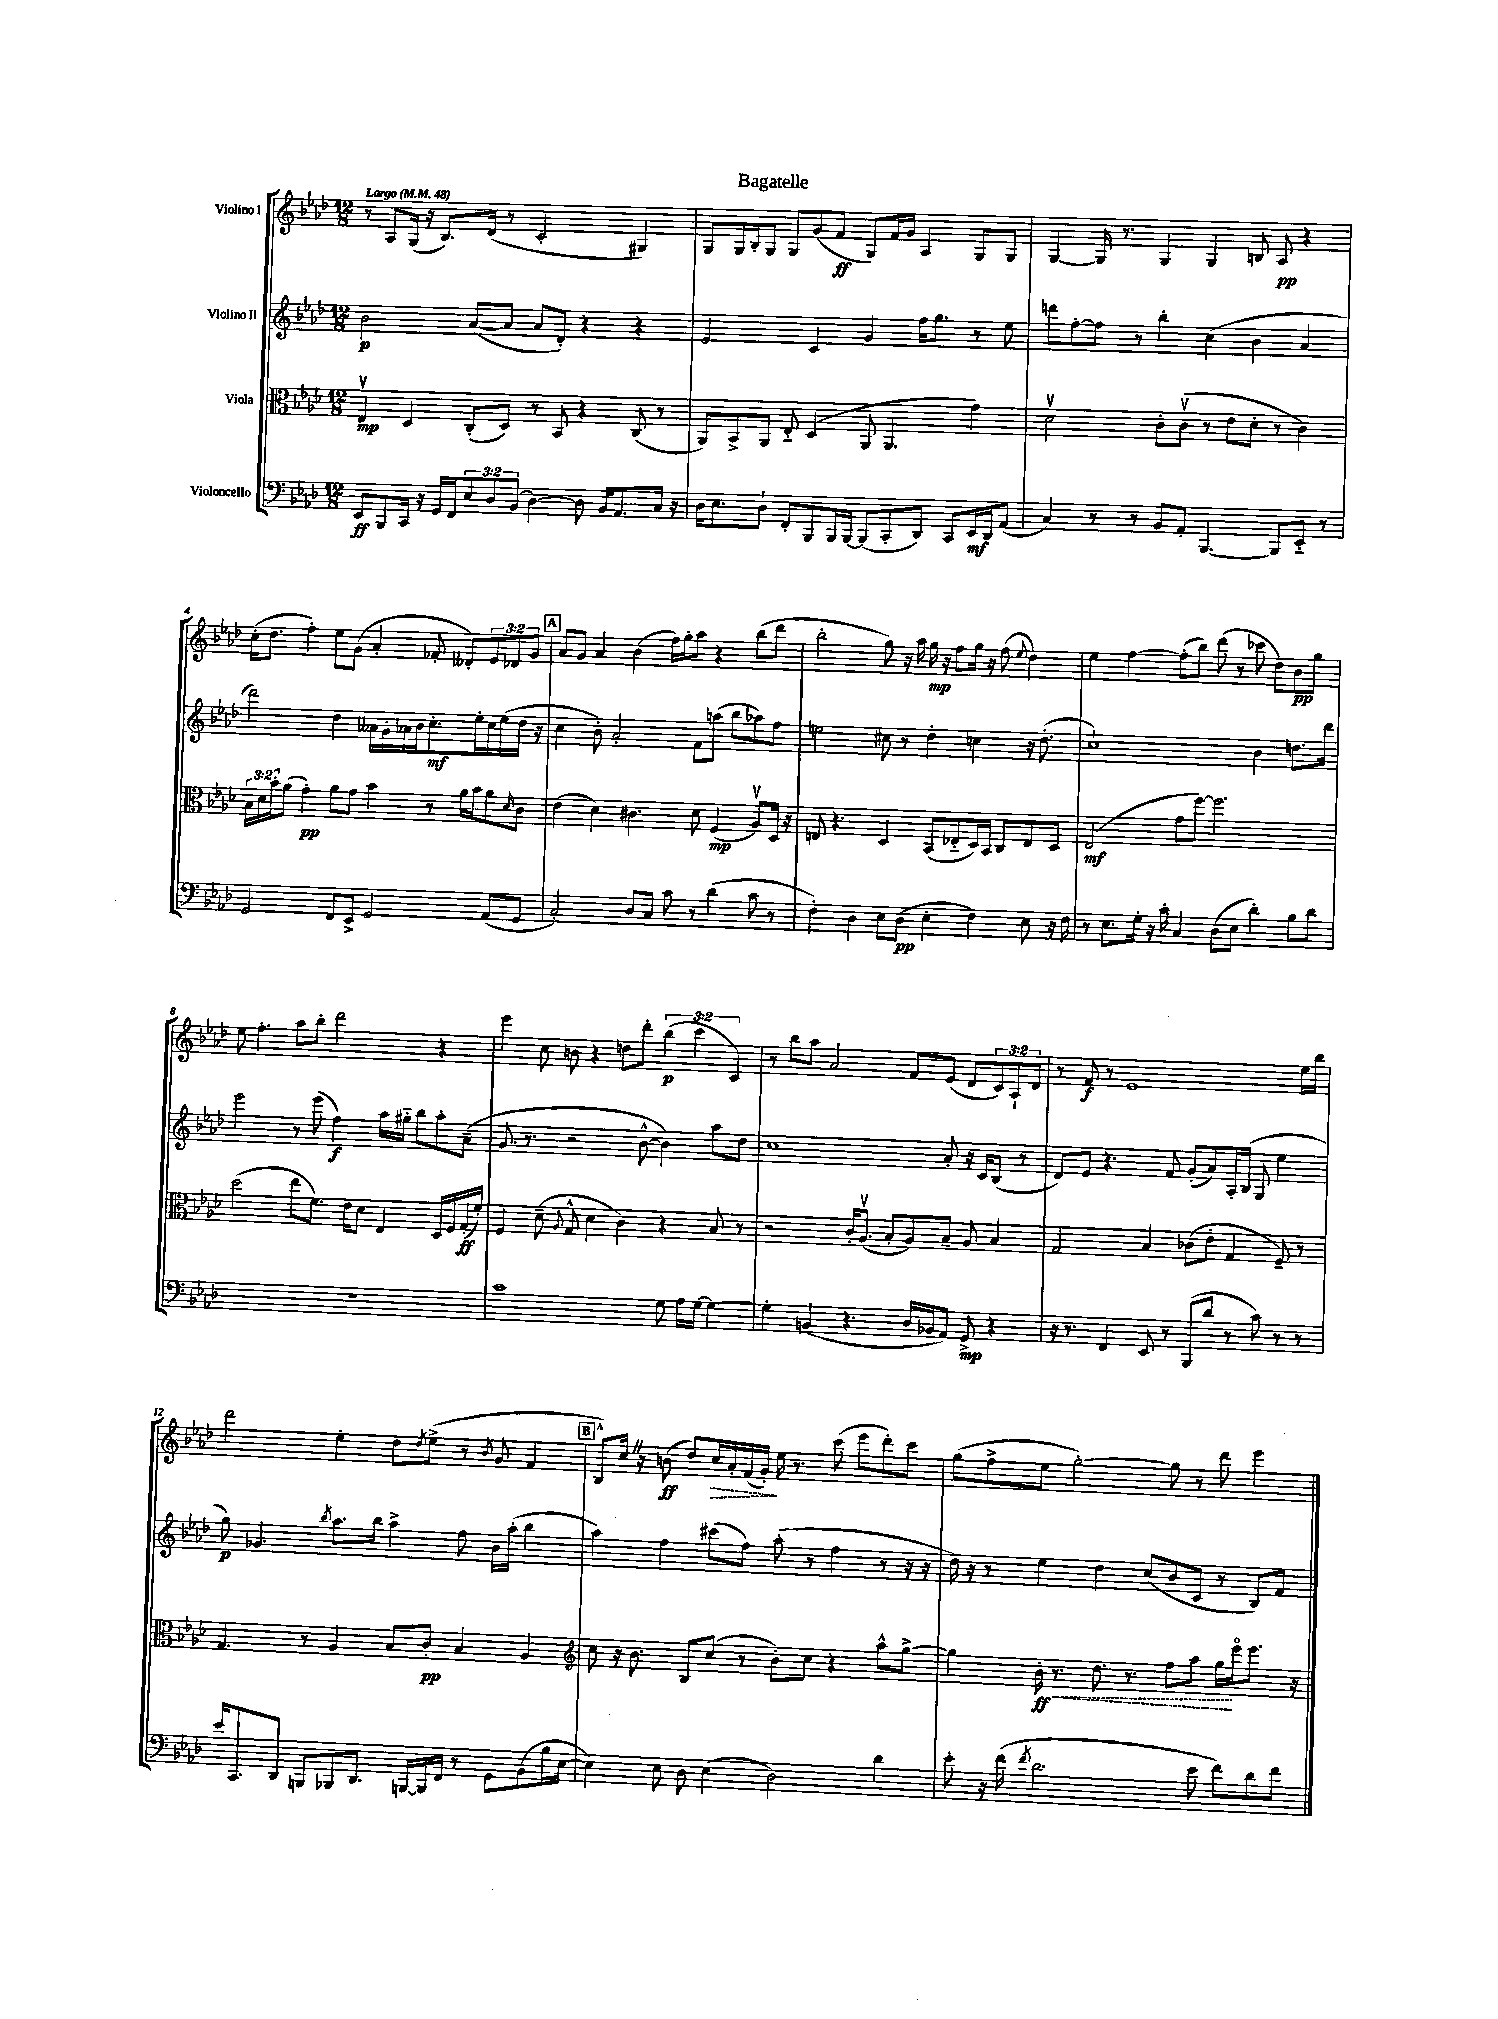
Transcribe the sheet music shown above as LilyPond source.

\header { title = "Bagatelle" }
<<
\new StaffGroup <<
\new Staff = "s0" \with { instrumentName = "Violino I" } {
    \clef treble \key aes \major \numericTimeSignature \time 12/8 \override Staff.TupletNumber.text = #tuplet-number::calc-fraction-text \tempo "Largo" 4 = 48
    r8 aes8 g16( r16 bes8.) des'16( r8 c'2-. gis4) |
    g8 g16 bes16-. g8 g8 g'8( f'8\ff g8) f'16 g'16 aes4 g8 g8 |
    g4~ g16 r8. g4 g4 b8 aes8\pp r4 |
    c''16-.( des''8. f''4-.) ees''8 g'8( aes'4-. fes'8-. deses'8-.) \tuplet 3/2 { ees'8 des'8 g'8 } |
    \mark \markup { \box "A" } aes'8 g'8 aes'4 bes'4( f''16) g''16-. aes''8 r4 bes''8( des'''8 |
    bes''2-. g''8) r16 aes''16 g''16\mp r16 f''8 g''16 r16 f''8( \appoggiatura { ees''8 } des''4) |
    ees''4 f''4~ f''8-.( bes''8) des'''8( r8 ces'''8 des''8) bes'8\pp g''8 |
    ees''8 f''4.-. aes''8 bes''8-. des'''2 r4 |
    ees'''4 c''8 b'8 r4 d''8 des'''8-. \tuplet 3/2 { bes''4\p( c'''4 c'4) } |
    r8 bes''8 aes''8 aes'2 f'8 ees'8( des'8 \tuplet 3/2 { c'8) aes8-! des'8 } |
    r8 f'8\f r8 ees'1 ees''16 bes''16 |
    des'''2 ees''4-. des''8 \acciaccatura { des''8 } ees''8->( r8 \acciaccatura { bes'8 } g'8 f'4 |
    \mark \markup { \box "B" } bes8-^) c''16 \once \override BreathingSign.text = \markup { \musicglyph "scripts.caesura.straight" } \breathe r16 b'8\ff( des''8) \once \override Hairpin.style = #'dashed-line c''16\> aes'16-. f'16( g'16-.\!) ees''16 r8. c'''8( ees'''8 des'''8-.) c'''8 |
    g''8( f''8-> ees''8 g''2~-.) g''8 r8 des'''8 ees'''4 \bar "|." |
}
\new Staff = "s1" \with { instrumentName = "Violino II" } {
    \clef treble \key aes \major \numericTimeSignature \time 12/8
    bes'2\p aes'8~( aes'8 aes'8 des'8-.) r4 r4 |
    ees'2 c'4 g'4 f''16 g''8. r8 ees''8 |
    d'''8 f''8~-. f''8 r8 bes''4-. c''4( bes'4 aes'4 |
    des'''2) des''4 aeses'16 g'16-. aes'16 bes'16 c''8.-.\mf ees''16-. c''16 ees''16( des''16 r16 |
    \mark \markup { \box "A" } c''4 bes'8-.) aes'2-. f'8 a''8( bes''8 aes''8) f''8 |
    e''2 cis''8 r8 des''4-. c''4 r16 des''8.-.( |
    c''1-!) bes'4 d''8. des'''16 |
    ees'''2 r8 ees'''8( f''4\f) aes''16 gis''16-_ bes''8 aes''8-. aes'8--( |
    g'8. r8. r2 bes'8~-^ bes'4) aes''8 des''8 |
    c''1 aes'8-. r16 c'16 bes8( r8 |
    des'8) ees'8 r4. f'8 g'8-.( aes'8) aes16-. bes16( g8 ees''4 |
    g''8\p) ges'4. \acciaccatura { bes''8 } aes''8. bes''16 aes''4-> f''8 bes'16 aes''16-.( bes''4 |
    \mark \markup { \box "B" } aes''4) f''4 cis'''8( f''8) aes''8-.( r8 f''4 r8 r16 r16 |
    des''16) r16 r8 ees''4 des''4 c''8( bes'8 c'8 r8 bes8) f'8 \bar "|." |
}
\new Staff = "s2" \with { instrumentName = "Viola" } {
    \clef alto \key aes \major \numericTimeSignature \time 12/8 \override Staff.TupletNumber.text = #tuplet-number::calc-fraction-text
    ees4\upbow\mp des4 c8-.( des8) r8 bes,8 r4 c8( r8 |
    aes,8) bes,8-> aes,8 ees8-_ des4( aes,8 aes,4. g'4) |
    des'2\upbow c'8-. c'8\upbow( r8 ees'8 des'8-. r8 c'4) |
    \tuplet 3/2 { bes16 des'16 bes'16-. } aes'8( g'4-.\pp) aes'8 g'8 bes'4 r8 aes'16 bes'16 aes'8 \grace { des'16 } c'8 |
    \mark \markup { \box "A" } ees'4( des'4) cis'4. des'8 f4\mp( aes8\upbow) des16 r16 |
    e8 r4. des4 bes,8( ees8-_ des16) bes,16 c8 ees8 des8 |
    ees2\mf( g'8 f''8~) f''2. |
    des''2( ees''8 f'8.) ees'16 des'8 ees4 des16 f16 g16-.\ff( f'16-.) |
    f4 des'8--( \appoggiatura { aes8 } g8-^ des'4 c'4) r4 bes8 r8 |
    r2 c'16-. aes8.\upbow( bes8-. aes8) bes8-- aes8 bes4 |
    g2 bes4 ces'8( ees'8-. g4 f8--) r8 |
    g4. r8 aes4 bes8 c'8-.\pp bes4 aes4 |
    \mark \markup { \box "B" } \clef treble c''8 r16 bes'8. bes8 c''8( r8 bes'8-.) c''8 r4 aes''8-^ g''8~-> |
    g''4 \once \override Hairpin.style = #'dashed-line bes'16-.\ff\< r8. des''8. r8. f''8 aes''8 g''16\! ees'''16\flageolet ees'''8. r16 \bar "|." |
}
\new Staff = "s3" \with { instrumentName = "Violoncello" } {
    \clef bass \key aes \major \numericTimeSignature \time 12/8 \override Staff.TupletNumber.text = #tuplet-number::calc-fraction-text
    ees,8\ff bes,,8 c,16 r16 g,16 f,16 \tuplet 3/2 { ees8 des8 bes,8( } des4~) des8 bes,16 aes,8. c16 r16 |
    des16 ees8. des8-! f,8-. bes,,8 bes,,16 bes,,16~ bes,,8( c,8-. des,8) c,8 ees,16\mf des,16 aes,8( |
    c4) r8 r8 bes,8 aes,8-. bes,,4.~ bes,,8 ees,8-_ r8 |
    g,2 f,8 ees,8-> g,2 aes,8( g,8 |
    \mark \markup { \box "A" } c2-.) des8 c8 c'8 r8 des'4( c'8 r8 |
    f4-.) des4 ees8 des8\pp( ees4-. f4) ees8 r16 f16 |
    r8 ees8. g16-. r16 c'16-. c4 des8( ees8 des'4-.) bes8 des'8 |
    R1. |
    c'1 g8 aes16 g16~ g4~ |
    g4-. b,4( r4. des16 bes,16 aes,8) g,8->\mp r4 |
    r16 r8. f,4 ees,8 r8 bes,,8( des'8 r8 c'8) r8 r8 |
    ees'16 c,8. des,8 b,,8 bes,,8 des,8. b,,16~ b,,16 f,16 r8 g,8 bes,8( bes16 ees16~ |
    \mark \markup { \box "B" } ees4) ees8 des8 ees4( des2) des'4 |
    ees'8-. r16 f'16( \acciaccatura { f'8 } des'2. ees'8 f'8) des'8 f'8 \bar "|." |
}
>>
>>
